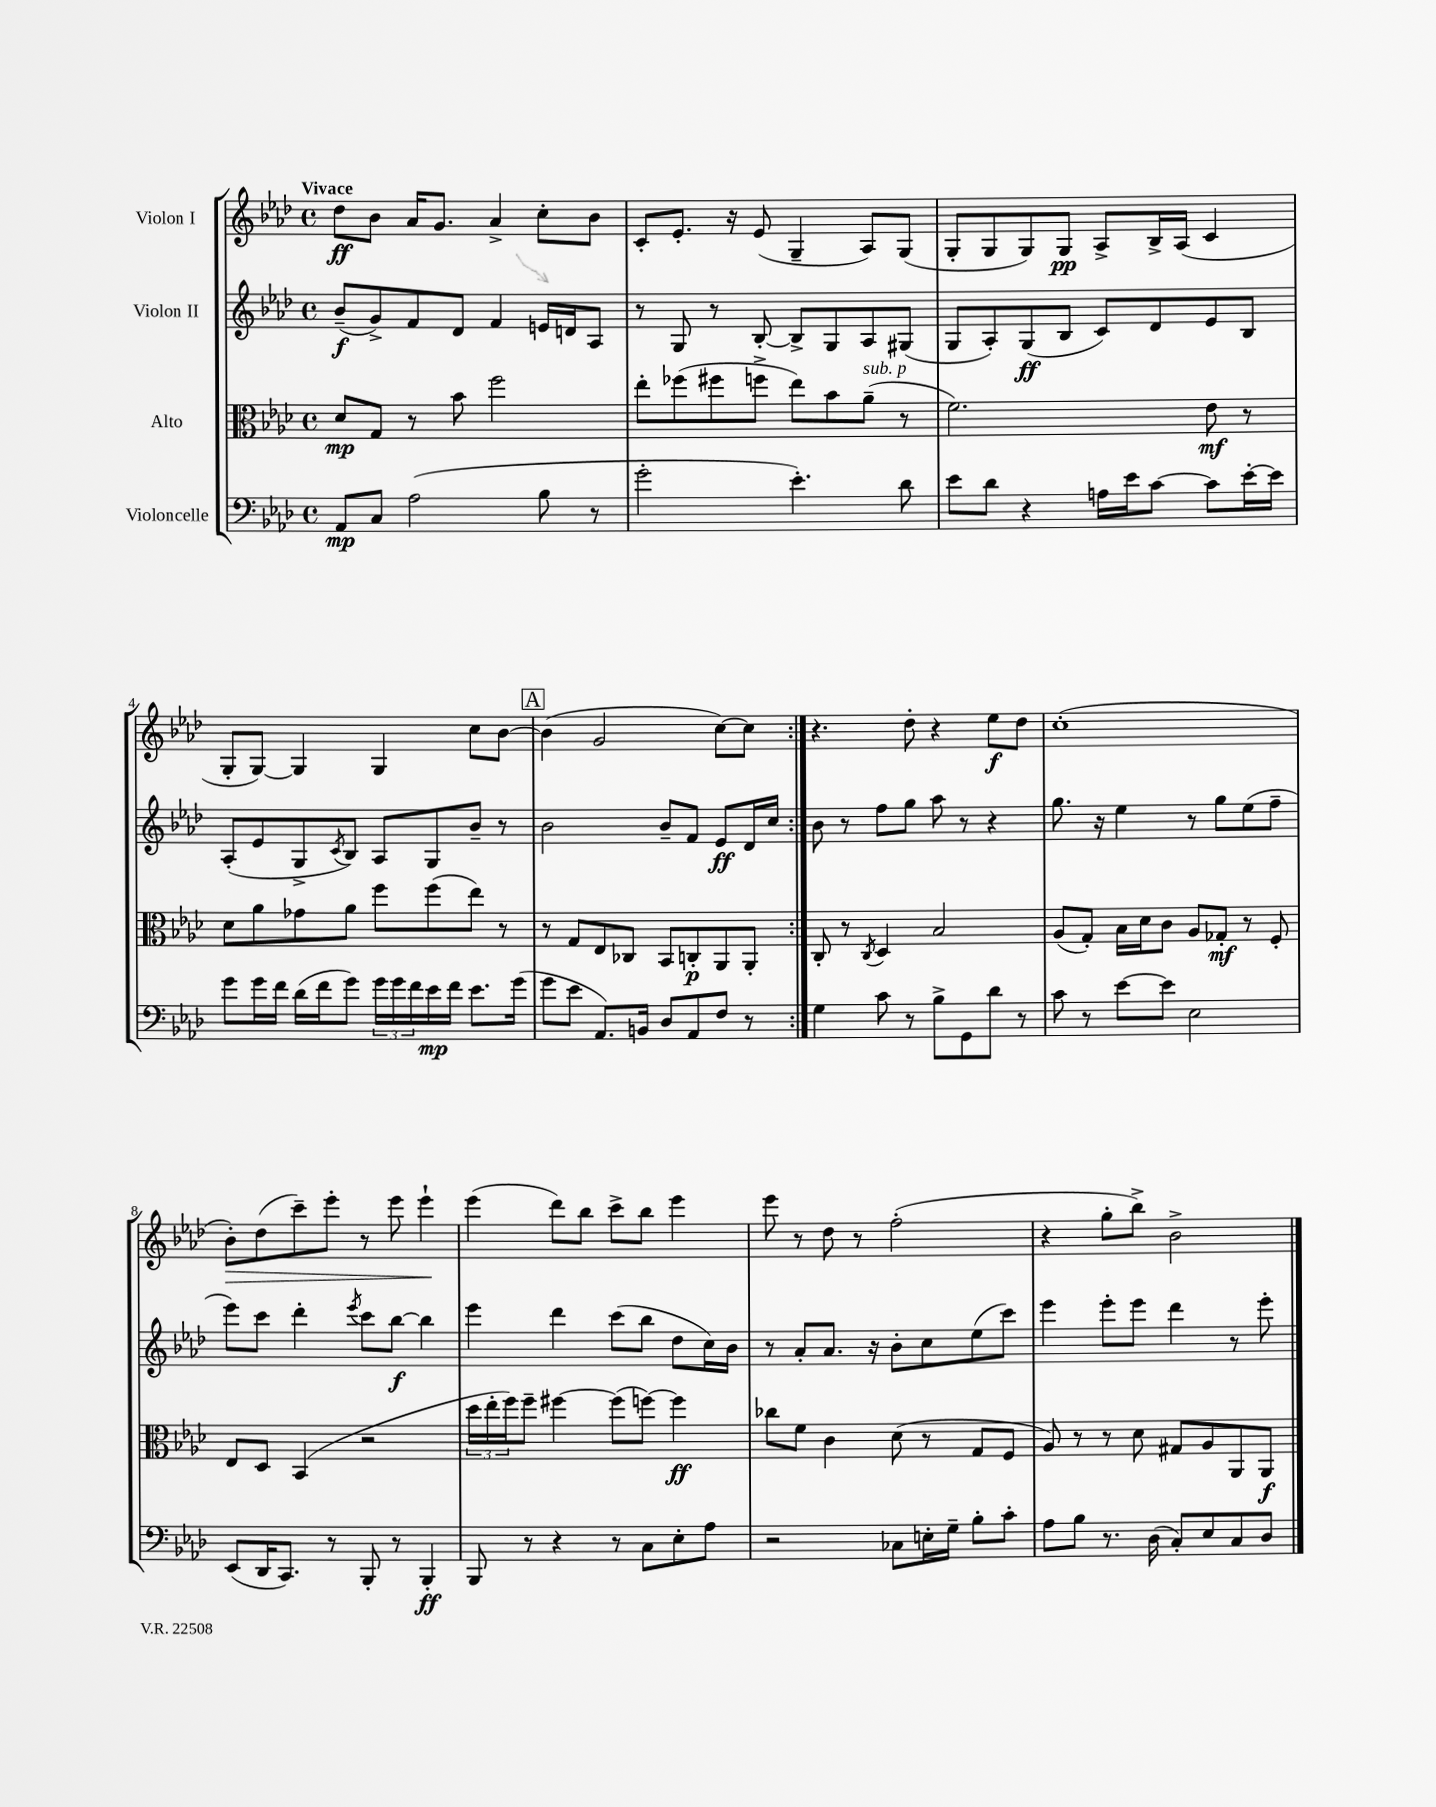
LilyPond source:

<<
\new StaffGroup <<
\new Staff = "s0" \with { instrumentName = "Violon I" } {
    \clef treble \key aes \major \defaultTimeSignature \time 4/4 \tempo "Vivace"
    \repeat volta 2 { des''8\ff bes'8 aes'16 g'8. aes'4-> c''8-. bes'8 |
    c'8-. ees'8.-. r16 ees'8( g4-- aes8) g8( |
    g8-. g8 g8) g8\pp aes8-> bes16-> aes16( c'4 |
    g8-. g8~) g4 g4 c''8 bes'8~ |
    \mark \markup { \box "A" } bes'4( g'2 c''8~) c''8 | }
    r4. des''8-. r4 ees''8\f des''8 |
    c''1-.( |
    bes'8-.\>) des''8( c'''8--) ees'''8-. r8 ees'''8 ees'''4-!\! |
    ees'''4( des'''8) bes''8 c'''8-> bes''8 ees'''4 |
    ees'''8 r8 des''8 r8 f''2-.( |
    r4 g''8-. bes''8->) bes'2-> \bar "|." |
}
\new Staff = "s1" \with { instrumentName = "Violon II" } {
    \clef treble \key aes \major \defaultTimeSignature \time 4/4
    \repeat volta 2 { bes'8--\f( g'8->) f'8 des'8 f'4 e'16 d'16 aes8 |
    r8 g8 r8 bes8~-. bes8-> g8 aes8 gis8( |
    g8 aes8-.) g8\ff( bes8 c'8) des'8 ees'8 bes8 |
    aes8-.( ees'8 g8-> \acciaccatura { c'8 } bes8) aes8 g8 bes'8-- r8 |
    \mark \markup { \box "A" } bes'2 bes'8-- f'8 ees'8\ff des'16 c''16 | }
    bes'8 r8 f''8 g''8 aes''8 r8 r4 |
    g''8. r16 ees''4 r8 g''8 ees''8( f''8-- |
    ees'''8) c'''8 des'''4-. \acciaccatura { ees'''8 } c'''8 bes''8~\f bes''4 |
    ees'''4 des'''4 c'''8( bes''8 des''8 c''16) bes'16 |
    r8 aes'8-. aes'8. r16 bes'8-. c''8 ees''8( c'''8) |
    ees'''4 ees'''8-. ees'''8 des'''4 r8 ees'''8-. \bar "|." |
}
\new Staff = "s2" \with { instrumentName = "Alto" } {
    \clef alto \key aes \major \defaultTimeSignature \time 4/4
    \repeat volta 2 { des'8\mp g8 r8 bes'8 f''2 |
    ees''8-. fes''8( fis''8 f''8-> ees''8) bes'8 aes'8--^\markup { \italic "sub. p" }( r8 |
    f'2.) ees'8\mf r8 |
    des'8 aes'8 ges'8 aes'8 f''8 f''8( ees''8) r8 |
    \mark \markup { \box "A" } r8 g8 ees8 ces8 bes,8 c8-.\p aes,8 aes,8-. | }
    c8-. r8 \acciaccatura { c8 } des4 bes2 |
    aes8( g8-.) bes16 des'16 c'8 aes8 ges8-.\mf r8 f8-. |
    ees8 des8 bes,4( r2 |
    \tuplet 3/2 { des''16 ees''16-. f''16) } f''8-- fis''4~ fis''8( f''8~) f''4\ff |
    ces''8 f'8 c'4 des'8( r8 g8 f8 |
    aes8) r8 r8 des'8 gis8 aes8 aes,8 aes,8\f \bar "|." |
}
\new Staff = "s3" \with { instrumentName = "Violoncelle" } {
    \clef bass \key aes \major \defaultTimeSignature \time 4/4
    \repeat volta 2 { aes,8\mp c8 aes2( bes8 r8 |
    g'2-. ees'4.-.) des'8 |
    ees'8 des'8 r4 a16 ees'16 c'8~ c'8 ees'16~-. ees'16 |
    g'8 g'16 f'16 des'16( f'16 g'8) \tuplet 3/2 { g'16 g'16 f'16 } ees'16\mp f'16 ees'8. g'16( |
    \mark \markup { \box "A" } g'8 ees'8 aes,8.) b,16 des8 aes,8 f8 r8 | }
    g4 c'8 r8 bes8-> g,8 des'8 r8 |
    c'8 r8 ees'8~ ees'8 ees2 |
    ees,8( des,16 c,8.) r8 bes,,8-. r8 bes,,4-.\ff |
    bes,,8 r8 r4 r8 c8 ees8-. aes8 |
    r2 ces8 e16-. g16-- bes8-. c'8-. |
    aes8 bes8 r8. des16( c8-.) ees8 c8 des8 \bar "|." |
}
>>
>>
